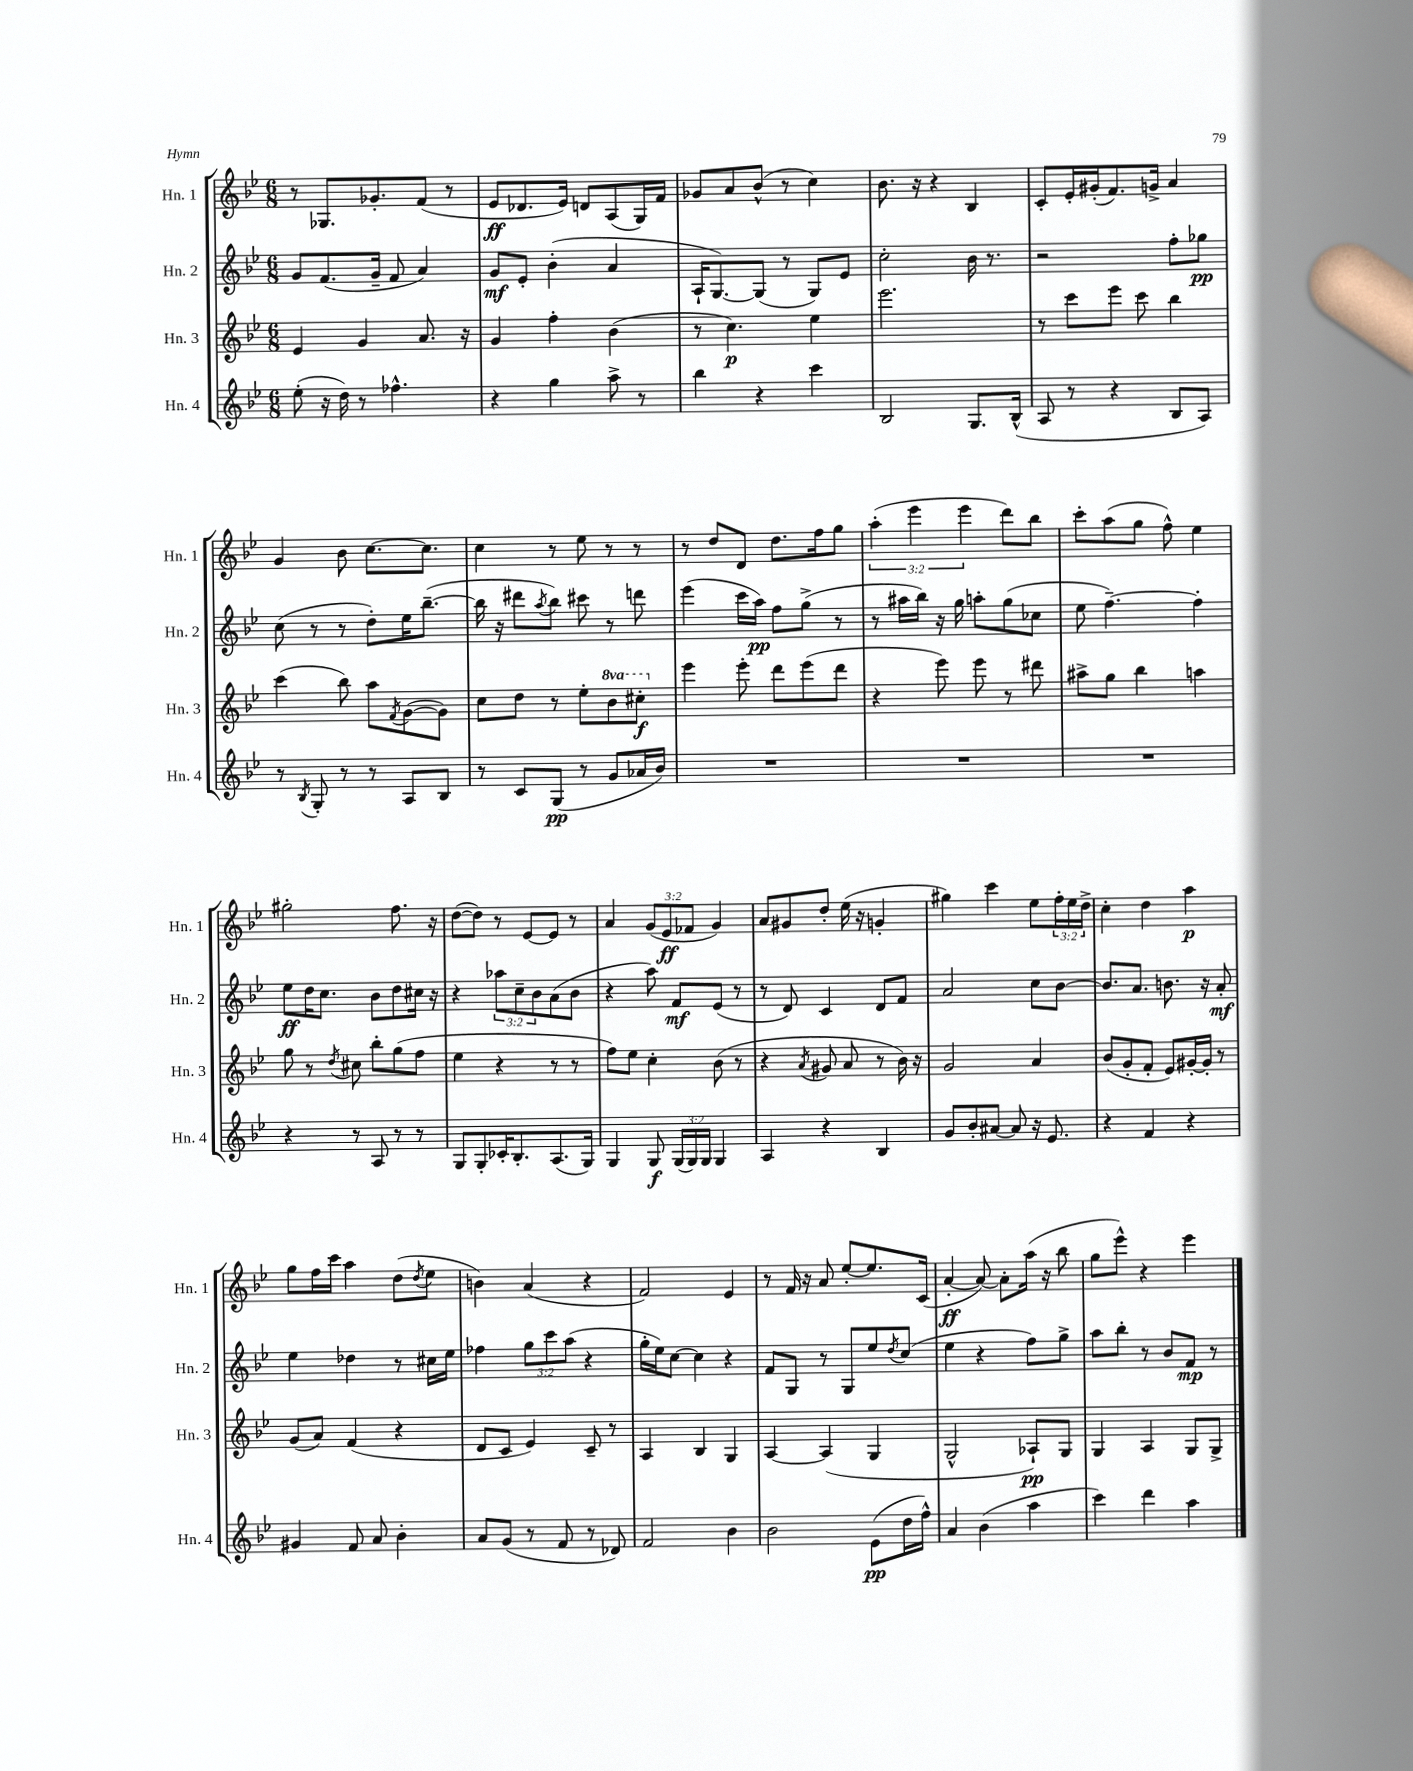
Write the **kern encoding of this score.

**kern	**kern	**kern	**kern
*staff4	*staff3	*staff2	*staff1
*clefG2	*clefG2	*clefG2	*clefG2
*k[b-e-]	*k[b-e-]	*k[b-e-]	*k[b-e-]
*M6/8	*M6/8	*M6/8	*M6/8
(8ee-'	4e-	8g	8r
16r	.	(8.f	8.G-
16dd)	.	.	.
8r	4g	.	.
.	.	16g~	8.g-'
4.ff-^^	.	8f	.
.	8.a	4a)	(8f
.	.	.	8r
.	16r	.	.
=	=	=	=
4r	4g	8g	8e-
.	.	8e-'	8.d-
4gg	4ff'	(4b-'	.
.	.	.	16e-)
.	.	.	8d
8aa^	(4b-	4a	(8A
8r	.	.	16G)
.	.	.	16f
=	=	=	=
4bb-	8r	16A`	8g-
.	.	[8.G)	.
.	4.cc)	.	8a
4r	.	(8G]	(8b-^^
.	.	8r	8r
4ccc	4ee-	8G)	4cc)
.	.	8e-	.
=	=	=	=
2B-	2.eee-	2cc'	8.b-
.	.	.	16r
.	.	.	4r
8.G	.	16b-	4B-
.	.	8.r	.
(16B-^^	.	.	.
=	=	=	=
8A	8r	2r	8c'
8r	8ccc	.	16e-'
.	.	.	(16g#'
4r	8eee-	.	8.f)
.	8ccc	.	.
.	.	.	16g^
8B-	4bb-	8ff'	4a
8A)	.	8gg-	.
=	=	=	=
8r	(4ccc	(8cc	4g
8qB-	.	.	.
8G'	.	8r	.
8r	8bb-)	8r	8b-
8r	8aa	8dd')	[8.cc
.	8qf	.	.
8A	([8g	16ee-	.
.	.	([8.bb-~	8.cc]
8B-	8g])	.	.
=	=	=	=
8r	8cc	16bb-]	4cc
.	.	16r	.
8c	8dd	8ddd#	.
.	.	8qaa	.
(8G	8r	8bb-)	8r
8r	8ee-'	8ccc#	8ee-
8g	8bb-	8r	8r
16a-	8ccc#'	8ddd	8r
16b-)	.	.	.
=	=	=	=
2.r	4eee-	(4eee-	8r
.	.	.	8dd
.	8eee-'	16ccc	8d
.	.	16aa)	.
.	8ddd	8ff	8.dd
.	(8eee-	(8gg^	.
.	.	.	16ff
.	8ddd	8r	8gg
=	=	=	=
2.r	4r	8r	(6aa'
.	.	16aa#	.
.	.	.	6eee-
.	.	16bb-)	.
.	8eee-)	16r	.
.	.	16gg	.
.	.	.	6eee-
.	8eee-	8aa'	.
.	8r	(8gg	8ddd)
.	8ddd#	8cc-	8bb-
=	=	=	=
2.r	8aa#^	8ee-	8ccc'
.	8gg	[4.ff~)	(8aa
.	4bb-	.	8gg
.	.	.	8ff^^)
.	4aa	4ff']	4ee-
=	=	=	=
4r	8gg	8ee-	2gg#'
.	8r	16dd	.
.	.	8.cc	.
.	8qdd	.	.
8r	8cc#	.	.
8A	8bb-'	8b-	.
8r	(8gg	8dd	8.ff
8r	8ff	16cc#	.
.	.	16r	16r
=	=	=	=
8G	4ee-	4r	([8dd
8G'	.	.	8dd])
16c-'	4r	12aa-	8r
8.B-'	.	.	.
.	.	12cc~	.
.	.	.	[8e-
.	.	12b-	.
(8.A	8r	(8a	8e-]
.	8r	8b-	8r
16G)	.	.	.
=	=	=	=
4G	8ff)	4r	4a
.	8ee-	.	.
8G	4cc'	8aa)	(12g
.	.	.	12e-
(24G	.	8f	.
24G)	.	.	12f-
24G	.	.	.
4G	(8b-	(8e-	4g)
.	8r	8r	.
=	=	=	=
4A	4r	8r	8a
.	.	8d)	8g#
.	8qa	.	.
4r	8g#	4c	8dd'
.	8a	.	(16ee-
.	.	.	16r
4B-	8r	8d	4g'
.	16b-)	8f	.
.	16r	.	.
=	=	=	=
8g	2g	2a	4gg#)
8b-'	.	.	.
[8a#	.	.	4ccc
8a#]	.	.	.
16r	4a	8cc	8ee-
8.e-	.	.	.
.	.	[8b-	24ff'
.	.	.	24ee-
.	.	.	24dd^
=	=	=	=
4r	(8b-	8.b-]	4cc'
.	8g'	.	.
.	.	8.a	.
4f	8f'	.	4dd
.	8e-)	8.b	.
4r	[16g#'	.	4aa
.	16g#']	16r	.
.	8r	8a'	.
=	=	=	=
4g#	(8g	4ee-	8gg
.	8a)	.	16ff
.	.	.	16ccc
8f	(4f	4dd-	4aa
8a	.	.	.
4b-'	4r	8r	(8dd
.	.	.	8qdd
.	.	16cc#	8ee-
.	.	16ee-	.
=	=	=	=
8a	8d	4ff-	4b)
(8g	8c	.	.
8r	4e-)	12gg	(4a
.	.	12ccc	.
8f	.	.	.
.	.	(12aa	.
8r	8c~	4r	4r
8d-)	8r	.	.
=	=	=	=
2f	4A	16gg'	2f)
.	.	16ee-)	.
.	.	[8cc	.
.	4B-	4cc]	.
4b-	4G	4r	4e-
=	=	=	=
2b-	[4A	8f	8r
.	.	8G	16f
.	.	.	16r
.	(4A]	8r	8a
.	.	8G	[8ee-'
(8e-	4G	8ee-	8.ee-]
.	.	8qdd	.
16dd	.	(8cc	.
16ff^^)	.	.	(16c
=	=	=	=
4a	2G^^	4ee-	[4a'
(4b-	.	4r	8a_)
.	.	.	8a']
4aa	8A-`)	8ff)	(16aa
.	.	.	16r
.	8G	8gg^	8bb-
=	=	=	=
4ccc)	4G	8aa	8gg
.	.	8bb-'	8eee-^^)
4ddd	4A	8r	4r
.	.	8b-	.
4aa	8G	8f	4eee-
.	8G^	8r	.
==	==	==	==
*-	*-	*-	*-
